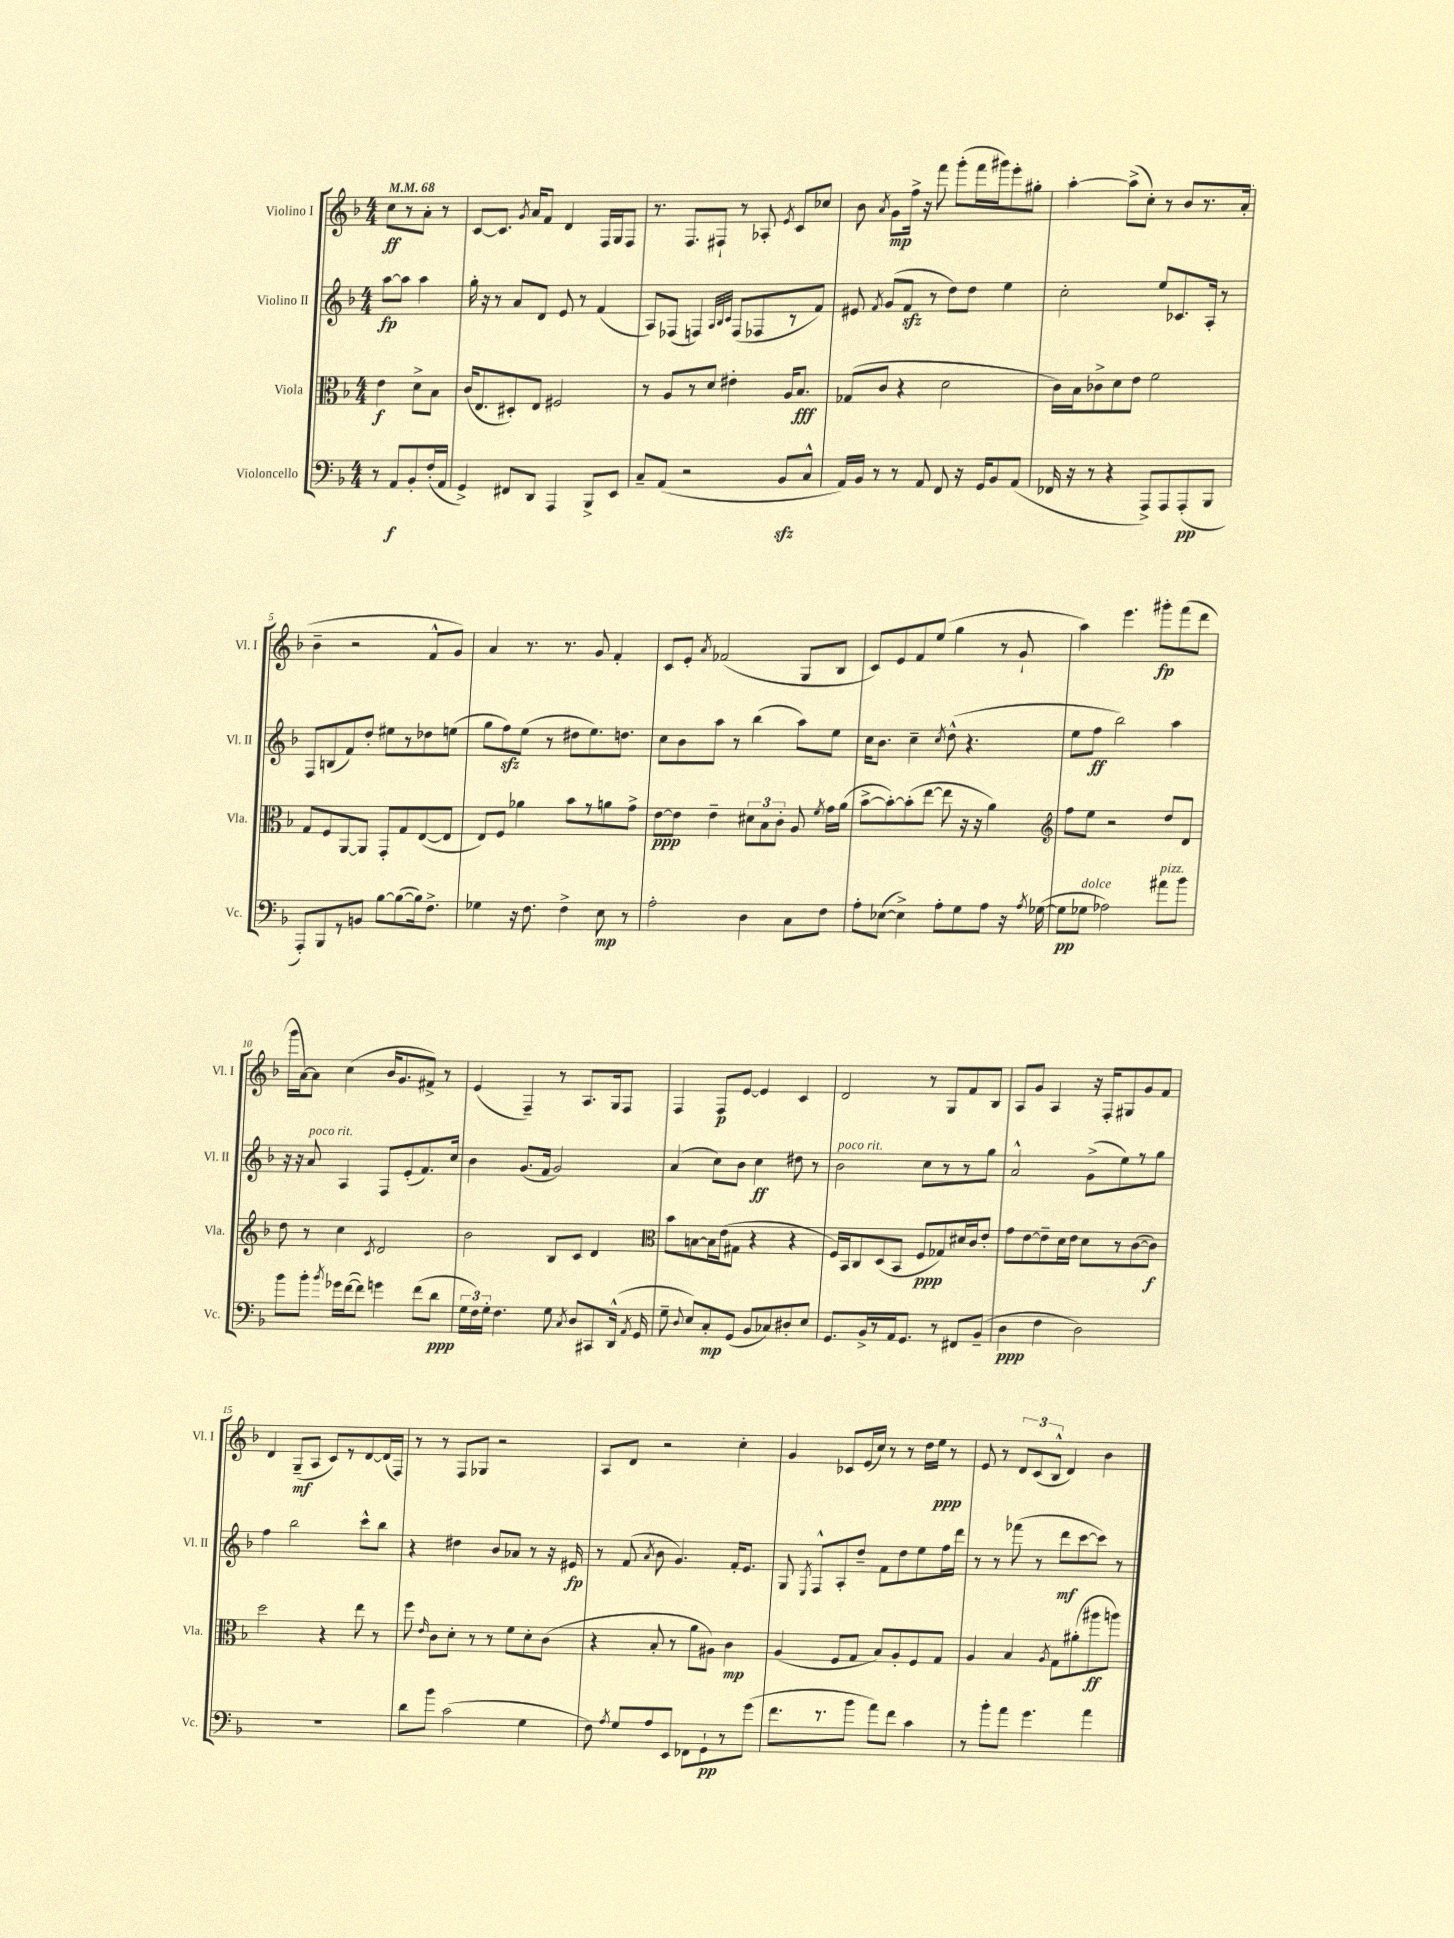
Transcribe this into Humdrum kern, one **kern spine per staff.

**kern	**kern	**kern	**kern
*staff4	*staff3	*staff2	*staff1
*clefF4	*clefC3	*clefG2	*clefG2
*k[b-]	*k[b-]	*k[b-]	*k[b-]
*M4/4	*M4/4	*M4/4	*M4/4
*MM68	*MM68	*MM68	*MM68
8r	4e	[8aa	8cc
8AA	.	8aa]	8r
8BB-'	8d^	4aa	8a'
(16F'	8B-	.	8r
16AA	.	.	.
=	=	=	=
4GG^)	(16c	16gg'	[8c
.	8.E	16r	.
.	.	8r	8.c]
8FF#	8D#')	8a	.
.	.	.	8qg
.	.	.	16a
8DD	8E	8d	8f
4AAA	2F#	8e	4d
.	.	8r	.
8BBB-^	.	(4f	16F
.	.	.	16G
8EE	.	.	8F
=	=	=	=
8C~	8r	8A)	8.r
(8AA	8A	(8F-	.
.	.	.	8.F
2r	8r	4F)	.
.	8d	.	8F#`
.	.	32qqA	.
.	.	32qqB-	.
.	.	32qqc	.
.	4e#'	(8F	8r
.	.	8F-	8A-'
.	.	.	8qe
8BB-	16A	8r	8c
.	8.B-	.	.
8C^^	.	8f)	8cc-
=	=	=	=
16AA)	(8G-	8e#	8b-
16BB-	.	.	.
.	.	8qf	8qa
8r	8c	(8g	8g
8r	4r	8f	16ff^
.	.	.	16r
8AA	.	8r	8fff
8FF	2d	8dd)	(8ggg'
16r	.	8dd	16fff
16GG	.	.	16ggg#)
8BB-	.	4ee	8eee'
(8AA	.	.	8gg#'
=	=	=	=
16FF-	16c)	2cc'	[4aa'
16r	16B-	.	.
8r	8c-^	.	.
4r	8d	.	(8aa^]
.	8e	.	8cc')
8AAA^)	2f	8ee	8r
8AAA	.	8.c-	8b-
(8AAA'	.	.	8.r
.	.	16A'	.
8BBB-	.	8r	.
.	.	.	(16a'
=	=	=	=
8AAA')	8G	8F	4b-~
8BBB-	8F	(8B	.
8r	[8AA	8f)	2r
8BB	8AA]	8dd'	.
[8B-	8GG'	8ee#	.
(8B-_	8G	8r	.
16B-])	([8E	8dd-	8f^^
8.F^	.	.	.
.	8E]	(8ee	8g)
=	=	=	=
4G-	8E)	8gg	4a
.	8F	8ff)	.
16r	4a-	(8ee	8.r
8.F	.	.	.
.	.	8r	.
.	.	.	8.r
4F^	8b-	8dd#	.
.	8r	8.ee)	8g
8E	8a	.	4f'
.	.	8.dd	.
8r	8g^	.	.
=	=	=	=
2A'	[8e	8cc	8c
.	8e]	8b-	8e'
.	.	.	8qa
.	4e~	8aa	(2f-
.	.	8r	.
4D	12d#	(4bb-	.
.	12B-	.	.
.	12c'	.	.
8C	8A	8aa)	8G
.	8qf	.	.
8F	16g	8ee	8B-
.	(16a	.	.
=	=	=	=
8A'	[8b-^	16cc	8c)
.	.	8.b-	.
([8E-	8b-'_)	.	8e
4E-^])	(8b-']	4cc~	8f
.	[8ee	.	(8ee
.	.	8qcc	.
8A'	8ee]	(8dd^^	4gg
8G	16r	4.r	.
.	16r	.	.
8A	4a)	.	8r
16r	.	.	8g`
8qA	.	.	.
([16G-	.	.	.
=	=	=	=
*	*clefG2	*	*
8G-]	8ff	8ee	4aa)
8G-	8ee	8ff	.
2A-)	2r	2bb-)	4.eee
.	.	.	8ggg#'
8a#	8dd	4aa	(8fff
8b-	8d	.	8ddd
=	=	=	=
8b-	8dd	16r	16ggg
.	.	16r	[16a)
8b-'	8r	8a	8a]
8qb-	.	.	.
16g-	4cc	4A	(4cc
([16f	.	.	.
8f])	.	.	.
.	8qc	.	.
4g	2d	8F	16b-
.	.	.	8.g
.	.	(8e'	.
(8f	.	8.f)	8f#^)
8d	.	.	8r
.	.	16cc	.
=	=	=	=
24G	2b-	4b-	(4e
24F)	.	.	.
24G'	.	.	.
4.F	.	.	.
.	.	(8.g	4F~)
.	.	16f	.
8G	8B-	2g)	8r
8qC	.	.	.
8D	8c	.	8.A
8CC#	4d	.	.
.	.	.	16G
(16DD^^	.	.	8F
8qAA	.	.	.
16GG	.	.	.
=	=	=	=
*	*clefC3	*	*
8G~	8b-	(4a	4F
8qqD	.	.	.
8E)	[8B	.	.
8C'	16B]	8cc)	8F
.	(16e	.	.
(8GG	8G#	8b-	[8e
8BB-	4r	4cc	4e]
8C-)	.	.	.
8D#'	4r	8dd#	4c
8E	.	8r	.
=	=	=	=
8.GG	16F)	2b-	2d
.	16BB-	.	.
.	8C	.	.
16BB-^	.	.	.
8r	(8D	.	.
16AA	8BB-	.	.
8.GG	.	.	.
.	8F	8cc	8r
8r	8G-)	8r	8G
8FF#	16d#	8r	8f
.	16c	.	.
(8BB-~	8e'	8gg	8B-
=	=	=	=
4D	8g	2a^^	8A
.	[8e	.	8g
4F	8e~]	.	4A
.	16d	.	.
.	16e	.	.
2D)	8d	(8g^	16r
.	.	.	16F'
.	8r	8ee)	8G#
.	([8c	8r	8g
.	8c])	8gg	8f
=	=	=	=
1r	2dd	4ff	4d
.	.	2bb-	(8G~
.	.	.	8A
.	4r	.	8c)
.	.	.	8r
.	8ee	8ccc^^	[8d
.	8r	8bb-	(16d]
.	.	.	16F)
=	=	=	=
8d	8ff	4r	8r
.	16qqe	.	.
8b-	8c	.	8r
(2c	8d'	4dd#	8F
.	8r	.	8G-
.	8r	8b-	2r
.	8f	8a-	.
4G	8d'	8r	.
.	(8c	16r	.
.	.	16e#	.
=	=	=	=
8F)	4r	8r	8A
8qA	.	.	.
8G	.	(8f	8d
.	.	8qa	.
8A	8B-'	8b-	2r
8EE	8r	4.g)	.
8FF-	8a	.	.
8GG`	8A#)	.	.
8r	4c	16f'	4cc'
.	.	8.e	.
(8g	.	.	.
=	=	=	=
8.f	(4A	8G	4g
.	.	8qE	.
.	.	8F^^	.
8.r	.	.	.
.	8F	8A'	8c-
8b-	8G	8dd~	(16e
.	.	.	16cc)
8a)	8B-)	8f	8r
8f	8A'	8dd	8r
4c	8F	8ee	16dd
.	.	.	16ee
.	8G	16ff	8r
.	.	16ddd	.
=	=	=	=
8r	4A	8r	8e
8b-'	.	8r	8r
8a	4B-	(8fff-	12d
.	.	.	(12c
4.g	.	8r	.
.	.	.	12B-^^
.	8qA	.	.
.	8G	8ddd	4d)
.	(8a#'	[8ccc	.
4a	8aa#	8ccc])	4b-
.	8aa)	8r	.
==	==	==	==
*-	*-	*-	*-
